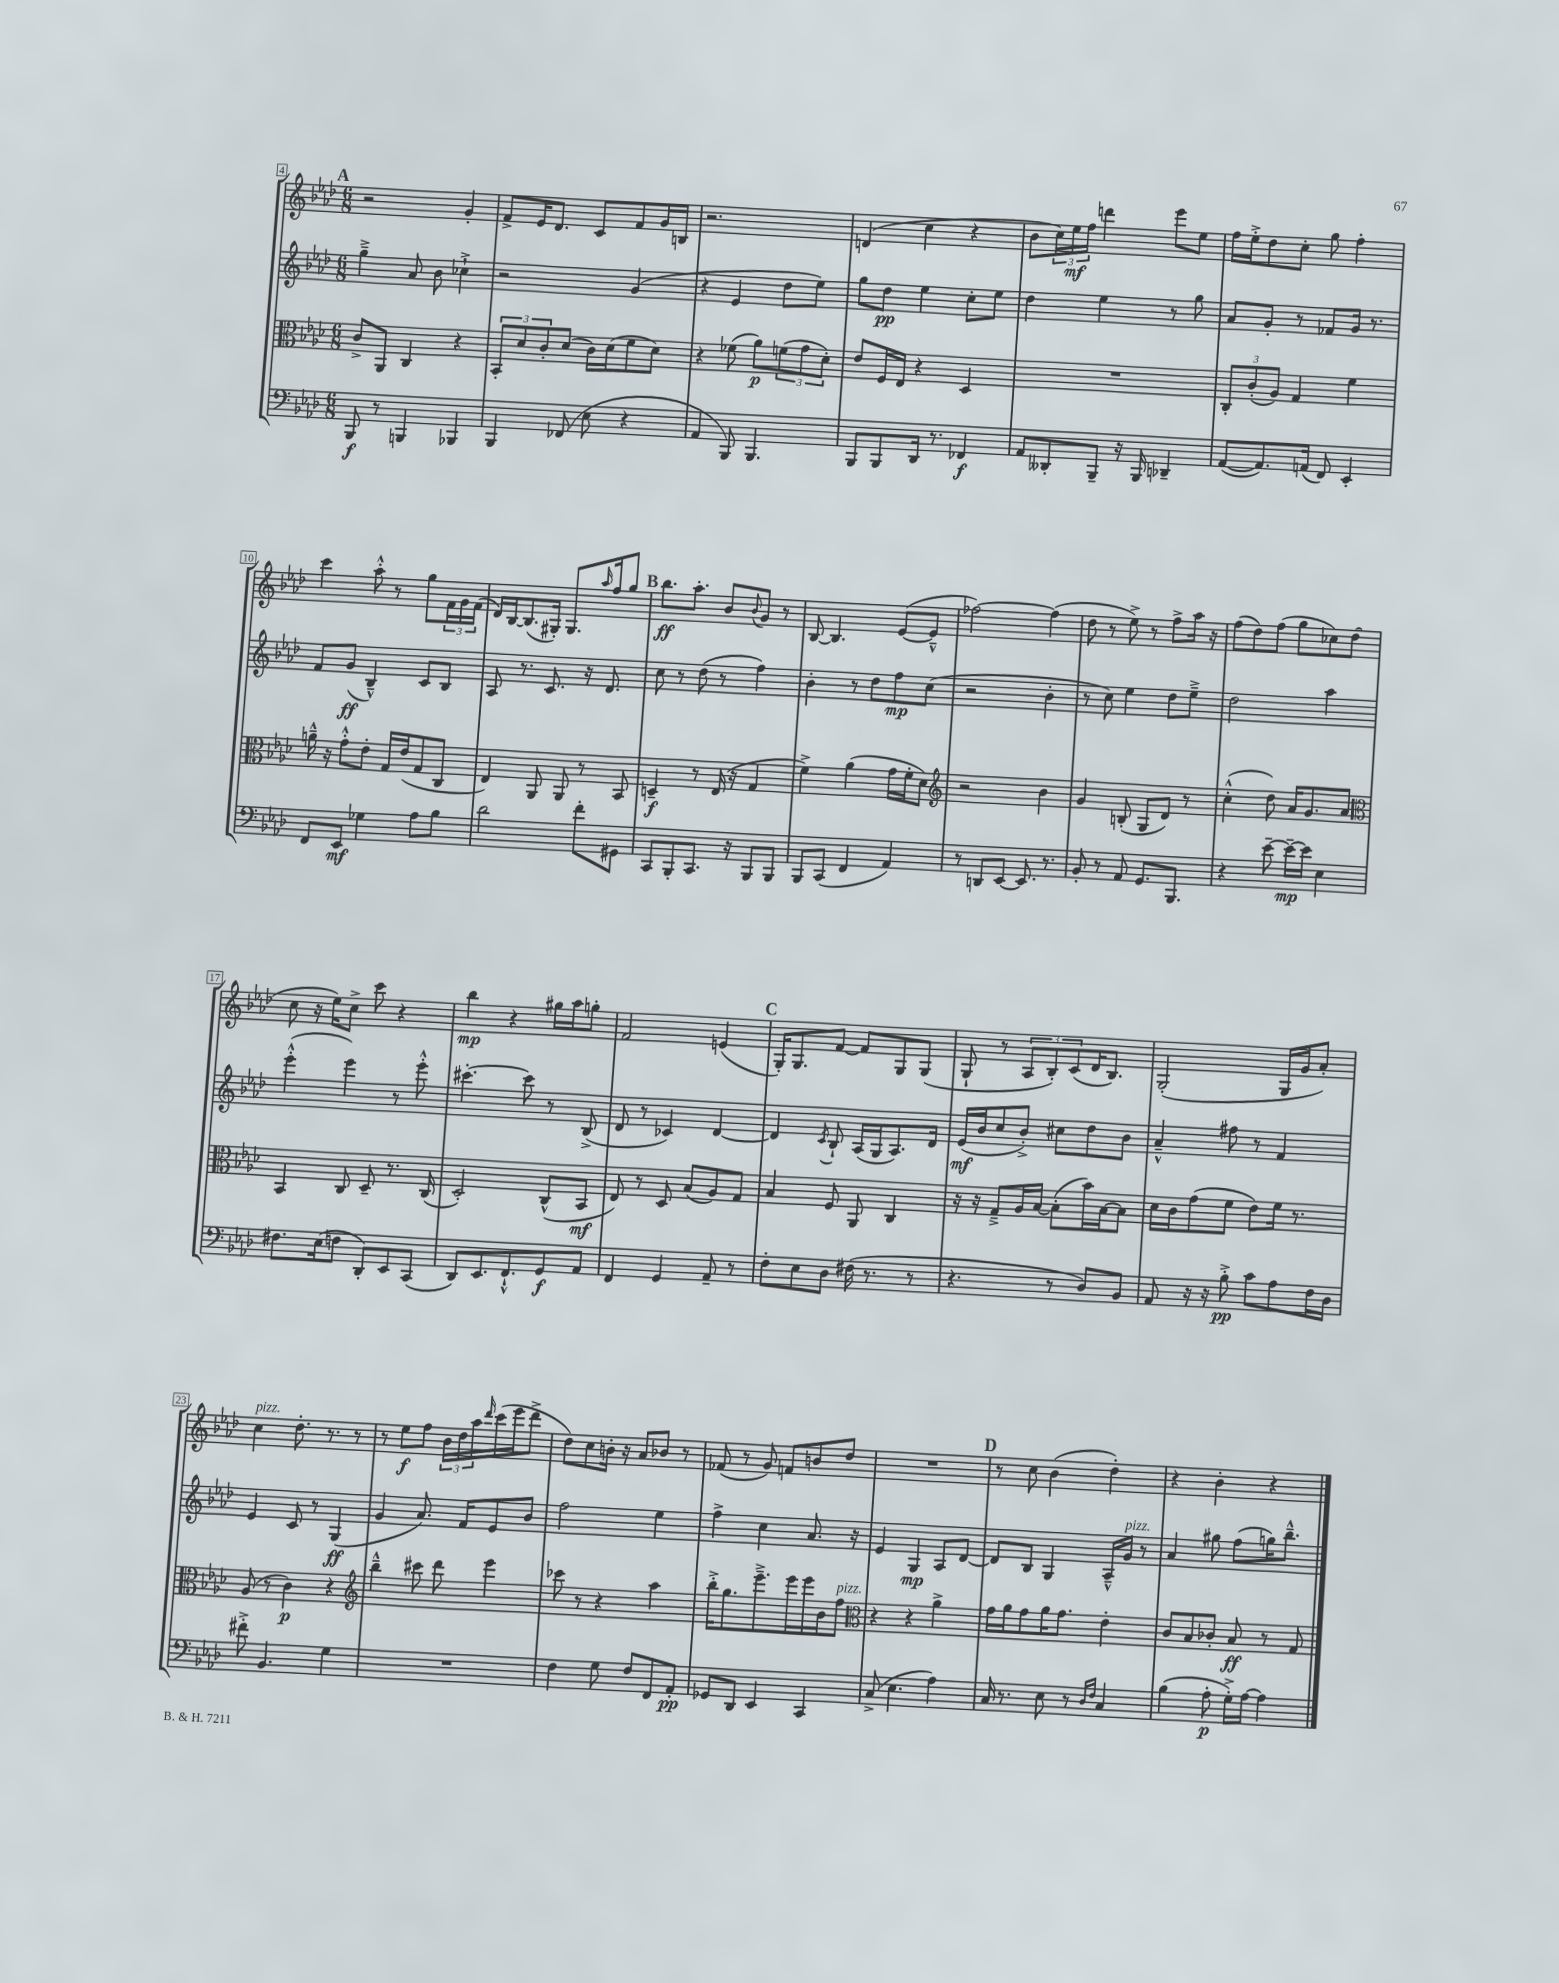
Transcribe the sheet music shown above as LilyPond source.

<<
\new StaffGroup <<
\new Staff = "s0" {
    \clef treble \key aes \major \numericTimeSignature \time 6/8
    \mark \markup { \bold "A" } r2 g'4-. |
    f'8-> ees'16 des'8. c'8 f'8 g'16 b16 |
    r2. |
    d'4( c''4 r4 |
    bes'8 \tuplet 3/2 { c''16) ees''16\mf f''16 } d'''4 ees'''8 ees''8 |
    f''16 ees''16-.-> des''8 c''8-. g''8 f''4-. |
    c'''4 aes''8-.-^ r8 g''8 \tuplet 3/2 { f'16 g'16 f'16( } |
    des'16) bes16~ bes8.( gis16-.) gis8. \grace { aes''16 } f''16 g''8 |
    \mark \markup { \bold "B" } bes''8.\ff aes''8.-. bes'8 \appoggiatura { bes'8 } g'8 r8 |
    bes8~ bes4. ees'8~( ees'8---^ |
    fes''2~) fes''4( |
    des''8 r8 ees''8->) r8 f''8-> aes''16 r16 |
    f''8( des''8) f''8( g''8 ces''8) des''8( |
    c''8 r16 ees''16) c''8-> c'''8 r4 |
    bes''4\mp r4 gis''16 aes''16 g''8-. |
    f'2 e'4( |
    \mark \markup { \bold "C" } g16-.) g8. f'8~ f'8 g8 g8( |
    g8-! r8 \tuplet 3/2 { aes8 bes8-.) c'8( } des'16 bes8.) |
    g2-.( g16 g'16 aes'8-.) |
    c''4^\markup { \italic "pizz." } des''8.-. r8. r8 |
    r8 ees''8\f f''8 \tuplet 3/2 { bes'16 des''16 aes''16 } \grace { des'''16 } c'''16( ees'''16 des'''8-> |
    des''8) c''8 b'16-. r16 aes'8 bes'8 r8 |
    fes'8( r8 g'8) f'8 b'8 des''8 |
    R2. |
    \mark \markup { \bold "D" } r8 c''8 bes'4( des''4-.) |
    r4 bes'4-. r4 \bar "|." |
}
\new Staff = "s1" {
    \clef treble \key aes \major \numericTimeSignature \time 6/8
    \mark \markup { \bold "A" } g''4---> aes'8 bes'8 ces''4-!-> |
    r2 g'4( |
    r4 ees'4 des''8 ees''8) |
    g''8 des''8\pp ees''4 c''8-. ees''8 |
    des''4 ees''4 r8 g''8 |
    aes'8 g'8-. r8 fes'8 g'16 r8. |
    f'8 g'8\ff( bes4---^) c'8 bes8 |
    aes8 r8. c'8. r16 des'8. |
    \mark \markup { \bold "B" } c''8 r8 des''8( r8 f''4) |
    bes'4-. r8 des''8 f''8\mp c''8( |
    r2 bes'4-. |
    r8 c''8) ees''4 des''8 ees''8---> |
    des''2 aes''4 |
    ees'''4-.-^( ees'''4) r8 ees'''8-.-^ |
    cis'''4.~-. cis'''8 r8 bes8->( |
    des'8 r8 ces'4) des'4~ |
    \mark \markup { \bold "C" } des'4 \acciaccatura { c'8 } bes8-! aes16( g16 aes8.) des'16 |
    ees'16\mf( bes'16 c''8 bes'8-.->) cis''8 des''8 bes'8 |
    aes'4---^ fis''8 r8 f'4 |
    ees'4 c'8 r8 g4\ff( |
    g'4 aes'8.) f'16 ees'8 bes'8 |
    f''2 ees''4 |
    f''4-> c''4 aes'8. r16 |
    ees'4 g4\mp aes8 des'8~ |
    \mark \markup { \bold "D" } des'8 bes8 g4 aes16---^ g'16^\markup { \italic "pizz." } r8 |
    aes'4 gis''8 f''8( g''16) bes''8.---^ \bar "|." |
}
\new Staff = "s2" {
    \clef alto \key aes \major \numericTimeSignature \time 6/8
    \mark \markup { \bold "A" } c'8-> aes,8 c4 r4 |
    \tuplet 3/2 { bes,8-. des'8 c'8-. } des'8( c'16) des'16( f'8 des'8) |
    r4 fes'8( aes'8\p) \tuplet 3/2 { f'8( g'8 des'8-.) } |
    ees'8 f16 ees16 r4 des4 |
    R2. |
    \tuplet 3/2 { c8-. c'8-.( aes8) } g4 f'4 |
    a'16---^ r16 g'8-.-^ ees'8-. g16 ees'16( g8 c8 |
    ees4) aes,8 aes,8 r8 bes,8 |
    \mark \markup { \bold "B" } d4--\f r8 ees16( r16 g4 |
    f'4->) aes'4( g'16 f'16-. des'8) |
    \clef treble r2 bes'4 |
    g'4 b8-.( g8 des'8) r8 |
    c''4-.-^( des''8) aes'16 g'8. aes'8 |
    \clef alto bes,4 c8 des8-- r8. c16( |
    des2-.) c8-^( bes,8\mf |
    ees8) r8 des8 bes8( aes8) g8 |
    \mark \markup { \bold "C" } bes4 f8 aes,8 c4 |
    r16 r16 g8---> aes16 bes16~ bes8-.( bes'16) bes16~ bes8 |
    des'16 c'16 g'8( f'8 ees'8) f'16 r8. |
    aes8( r8 c'4\p) r4 |
    \clef treble bes''4---^ cis'''8 des'''8 ees'''4 |
    ces'''8 r8 r4 aes''4 |
    bes''16-.-> g''8. ees'''8.---> ees'''16 ees'''16 bes'16 f''8^\markup { \italic "pizz." } |
    \clef alto r4 r4 aes'4-> |
    \mark \markup { \bold "D" } g'16 aes'16 g'8 aes'16 g'8. ees'4-. |
    c'8 bes8 ces'8-. bes8\ff r8 g8 \bar "|." |
}
\new Staff = "s3" {
    \clef bass \key aes \major \numericTimeSignature \time 6/8
    \mark \markup { \bold "A" } bes,,8\f r8 b,,4 bes,,4 |
    bes,,4 fes,8( ees8 r4 |
    aes,4 bes,,8) bes,,4. |
    bes,,8 bes,,8 des,16 r8. fes,4\f |
    aes,8 deses,8-. bes,,8-- r16 bes,,16 des,4-- |
    aes,8~( aes,8.) a,16( f,8) ees,4-. |
    f,8 ees,8\mf ges4 aes8 bes8 |
    des'2 f'8-. gis,8 |
    \mark \markup { \bold "B" } c,8 bes,,8-. c,8. r16 bes,,8 bes,,8 |
    bes,,8 c,8( f,4 aes,4) |
    r8 d,8 ees,8~ ees,8. r8. |
    bes,8-. r8 aes,8 g,8. bes,,8. |
    r4 ees'8~-- ees'16~--\mp ees'16 ees4 |
    fis8. ees16( f8 des,8-.) ees,8 c,8( |
    des,8) ees,8. f,8.-!-^ g,8\f aes,8 |
    f,4 g,4 aes,8-- r8 |
    \mark \markup { \bold "C" } f8-. ees8 des8 fis16( r8. r8 |
    r4. r8 des8) bes,8 |
    aes,8 r16 r16 bes8-.->\pp c'8 aes8 f16 des16 |
    fis'8-.-> bes,4. g4 |
    R2. |
    f4 g8 f8 f,8 aes,8-.\pp |
    ges,8 des,8 ees,4 c,4 |
    c8->( ees4. aes4) |
    \mark \markup { \bold "D" } c16 r8. ees8 r8 \grace { des16 f16 } c4 |
    bes4( aes8-.\p g16-.->) aes16~ aes4 \bar "|." |
}
>>
>>
\layout { \context { \Score currentBarNumber = #4 \override BarNumber.stencil = #(make-stencil-boxer 0.1 0.3 ly:text-interface::print) } }
